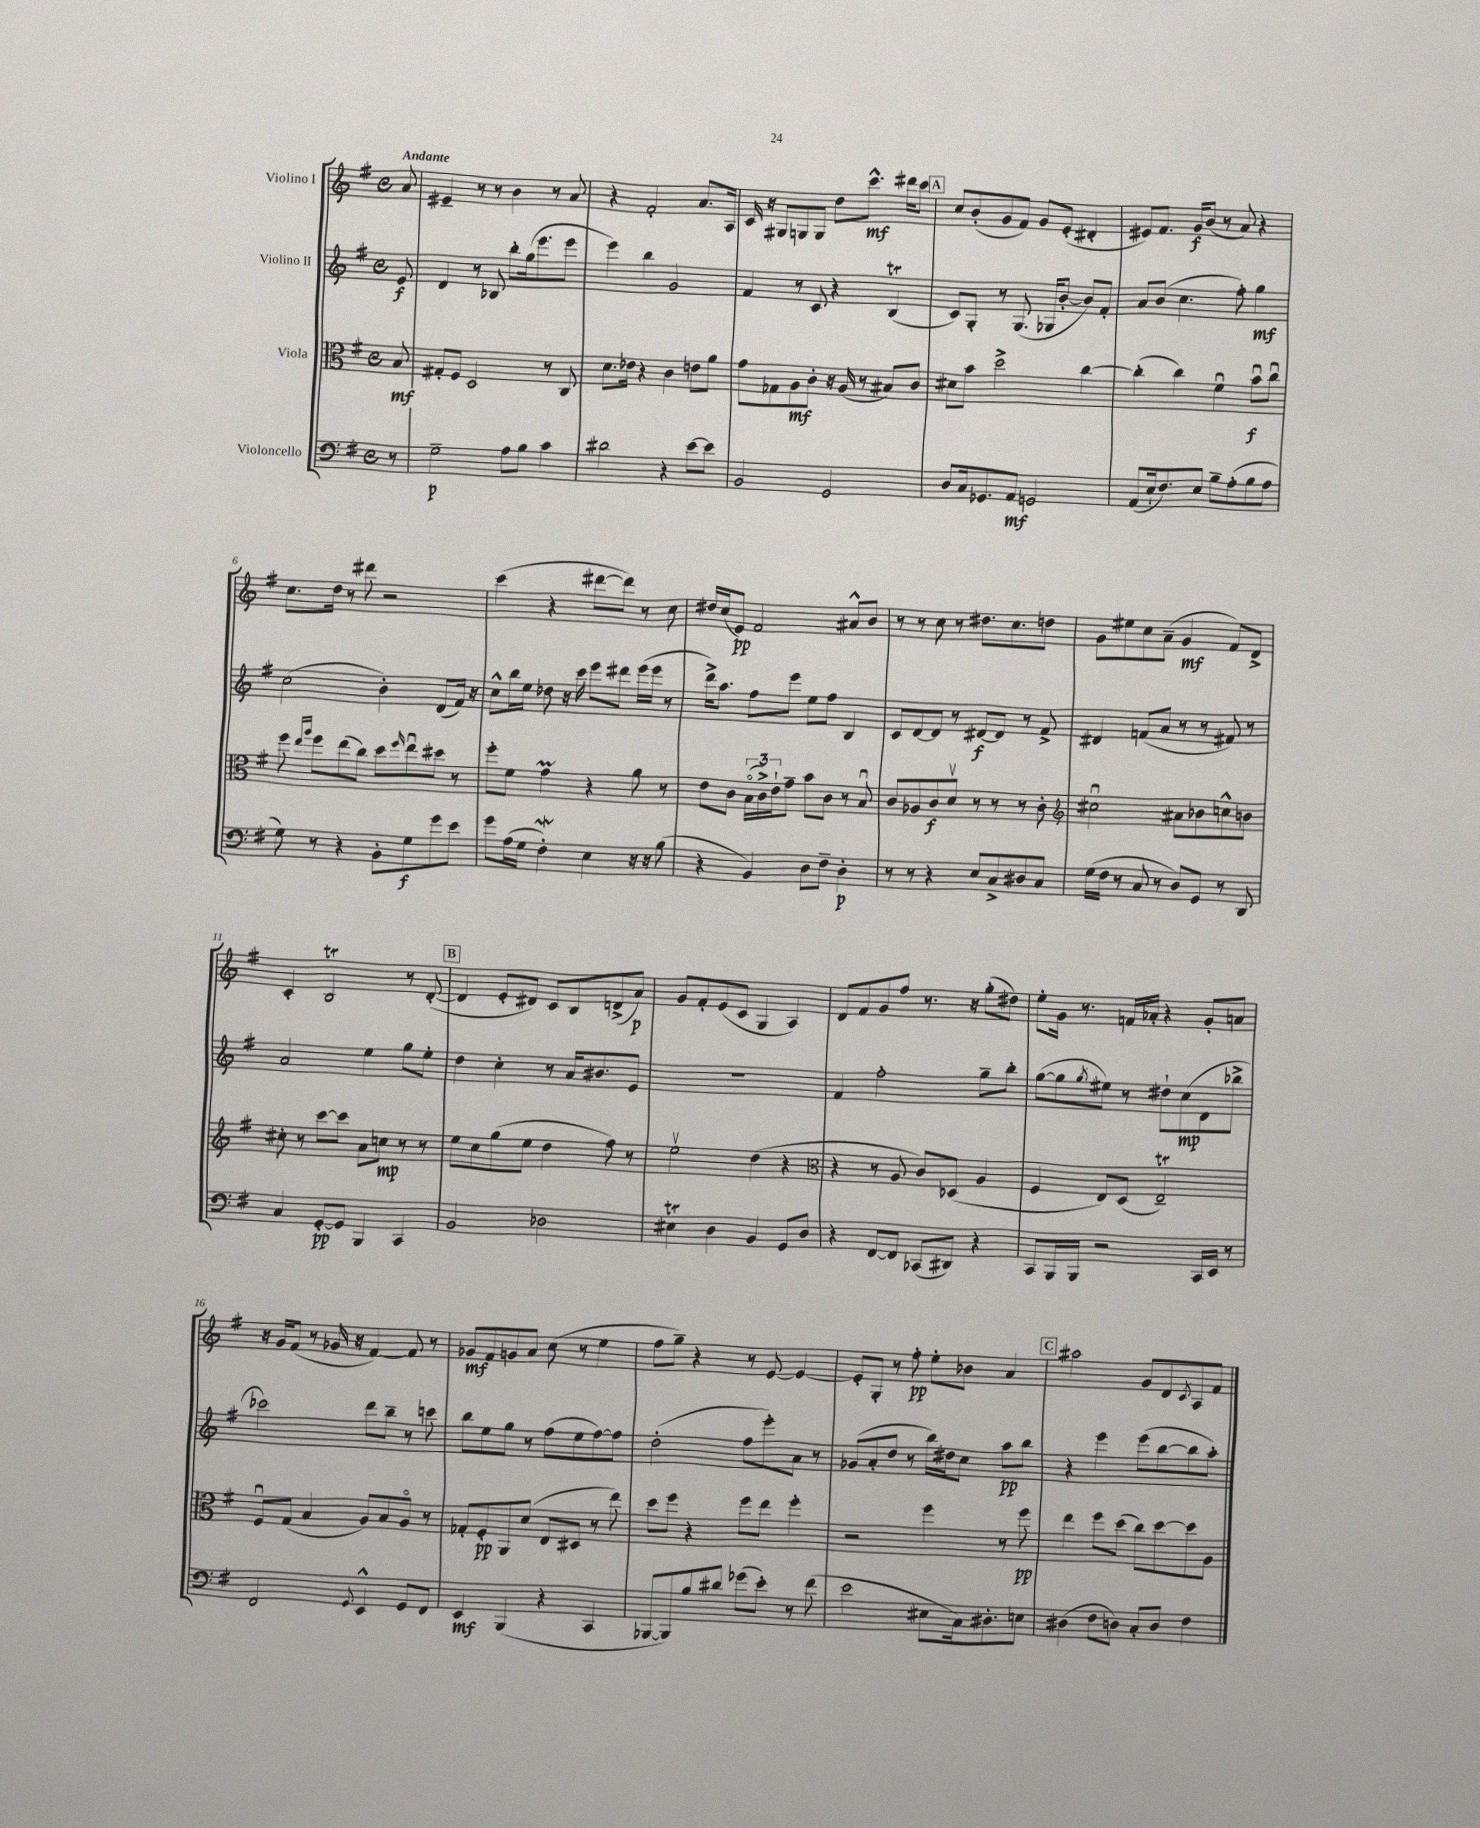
<<
\new StaffGroup <<
\new Staff = "s0" \with { instrumentName = "Violino I" } {
    \clef treble \key g \major \defaultTimeSignature \time 4/4 \partial 8 \tempo "Andante"
    a'8 |
    eis'4-- r8 r8 b'4 r8 a'8 |
    r4 fis'2-. a'8. a16 |
    c'16 r16 gis8 g8 g8 d''8 c'''8.-^\mf dis'''16 c'''8 |
    \mark \markup { \box "A" } c''8 b'8-.( g'8 fis'8) g'8 e'8-.( dis'4-. |
    eis'8) fis'8. g'16\f b'8( r8 a'8) r4 |
    c''8. d''16 r8 dis'''8 r2 |
    c'''4( r4 dis'''8~ dis'''8) r8 c''8 |
    dis''16 c''16( e'8\pp) fis'2 ais'8-^ b'8 |
    r8 r8 c''8 r8 dis''8. c''8. d''8 |
    g'8 eis''8 c''8 a'8--( g'4\mf fis'8) d'8-> |
    c'4-. b2\trill r8 d'8~-.( |
    \mark \markup { \box "B" } d'4 e'8-. dis'8) c'8 b8 d'8->( a'8\p) |
    g'8 fis'8-. e'8( c'8 g4 a4) |
    d'8 fis'8 g'8 fis''8 r8. r16 g''8-.( dis''8) |
    e''8-. g'16 r8. f'16 aes'16-. r4 g'8-. a'8 |
    r16 g'16 fis'8( r8 ges'16 r16 fis'4~) fis'8 r8 |
    ges'8\mf fis'8 g'8 a'8 c''8( r8 e''4 |
    fis''8 g''8--) r4 r8 e'8~ e'4~ |
    e'8-. g8-. r8 fis''8-.\pp e''8-. bes'8 a'4 |
    \mark \markup { \box "C" } ais''2 g'8 d'8 \acciaccatura { c'8 } a8 fis'8 \bar "|." |
}
\new Staff = "s1" \with { instrumentName = "Violino II" } {
    \clef treble \key g \major \defaultTimeSignature \time 4/4 \partial 8
    e'8\f |
    d'4 r8 bes8 b''8-. g''16( e'''8. e'''8 |
    e'''4) b''4 g'2 |
    fis'4 r8 c'8 r4 b4\trill( |
    \mark \markup { \box "A" } c'8) g8-. r8 g8.( ges16 b'8~-. b'8) fis'8-. |
    a'8 b'8( c''4. fis''8-.) g''4\mf |
    c''2( b'4-.) d'8( fis'16) r16 |
    c''8-^ b''16 e''16 des''8 r16 c'''16 e'''8 dis'''8 e'''16( e'''16 r8 |
    d'''16->) a''8. fis''8 e'''8 e''8 fis''8 b4 |
    c'8 d'8~ d'8 r8 dis'8~\f dis'8 r8 fis'8-> |
    dis'4 f'8( a'8 r8 r8 fis'8) r8 |
    a'2 e''4 g''8 e''8-. |
    \mark \markup { \box "B" } d''4 c''4-. r8 a'16 bis'8. e'8 |
    R1 |
    fis'4 fis''2-. g''8-- b''8-. |
    g''8~( g''8 \acciaccatura { g''8 } eis''8) r8 dis''8-! c''8\mp( d'8 bes''8-> |
    ces'''2) d'''8 b''8-- r8 c'''8 |
    b''8 e''8 g''8 r8 fis''8( e''8 fis''8~) fis''8 |
    d''2-.( fis''8 e'''8-.) a'8 r8 |
    ges'8( a'8-. d''8 r8 b''16) dis''16 c''8 a''8\pp b''8 |
    \mark \markup { \box "C" } r4 e'''4 e'''8( b''8~ b''8 a''8-.) \bar "|." |
}
\new Staff = "s2" \with { instrumentName = "Viola" } {
    \clef alto \key g \major \defaultTimeSignature \time 4/4 \partial 8
    b8\mf |
    gis8-. fis8 d2 r8 c8 |
    d'8. ees'16 r4 c'4 e'8 a'8 |
    g'8 ges8 a8\mf c'8-. r16 a16( r8 bis8) c'8 |
    \mark \markup { \box "A" } dis'8 b'8 d''2-> c''4~ |
    c''4-.( c''4) fis'4\downbow b'8\downbow\f c''8\downbow |
    fis''8 \grace { e''16 a''16 } fis''8 e''8( c''8) d''8 \grace { fis''16 } e''8\downbow dis''8 r8 |
    fis''8-. fis'8 g'4\prall r4 a'8 r8 |
    e'8 c'8 \tuplet 3/2 { b16\flageolet( c'16->) e'16-! } g'8-- b'8 c'8 r8 b8\downbow |
    c'8 aes8 c'8\f d'8\upbow r8 r8 r8 c'8-. |
    \clef treble cis''2\downbow ais'8 bes'8 c''8-^ b'8 |
    cis''8-. r8 c'''8~ c'''8 a'8 c''8\mp r8 r8 |
    \mark \markup { \box "B" } e''8 c''8 g''8( e''8 d''4 fis''8) r8 |
    e''2\upbow d''4( r4 |
    \clef alto r4 r8 a8 c'8) des8( a4 |
    fis4 e8) d8( e2--\trill) |
    fis8\downbow g8( b4 a8) b8 a8\flageolet r8 |
    ges8-. fis8-.\pp a,8 d'8( e8 dis8 r8 e''8) |
    d''8 fis''8 r4 fis''8 e''8 fis''4-. |
    r2 fis''4 r8 fis''8\pp |
    \mark \markup { \box "C" } e''4 fis''8 d''8( c''8) d''8~ d''8 a8 \bar "|." |
}
\new Staff = "s3" \with { instrumentName = "Violoncello" } {
    \clef bass \key g \major \defaultTimeSignature \time 4/4 \partial 8
    r8 |
    g2--\p a8 b8 c'4 |
    dis'2 r4 e'8~ e'8 |
    b,2 g,2 |
    \mark \markup { \box "A" } d8 c16 ges,8. a,8\mf g,2 |
    a,8( e16-! fis8.) e8 b8-- a8-.( b8 a8 |
    g8) r8 r4 b,8-. g8\f g'8 e'8 |
    g'8 a16( g16 fis4-.\mordent) e4 r16 r16 b8( |
    r4 b,4) d8 fis8-- d4-.\p |
    r8 r8 r4 e8 c8-> dis8 c8 |
    g16( fis16 r8 c8 r8 d8) g,8 r8 d,8 |
    c4 g,8~-.\pp g,8 b,,4 c,4 |
    \mark \markup { \box "B" } b,2 des2 |
    eis4\trill d4 b,4 g,8 d8 |
    r4 fis,8~ fis,8 ces,8( dis,8) r4 |
    c,8 b,,16 b,,16 r2 c,16 e,16 r8 |
    fis,2 \appoggiatura { g,8 } e,4-^ g,8 fis,8 |
    e,4\mf b,,4( r4 c,4 |
    bes,,8~ bes,,8) b8 dis'8 ges'8( e'8-.) r8 fis'8( |
    e'2 eis8 c16) dis8.-. e8 |
    \mark \markup { \box "C" } dis4( fis8 d8) c8-. d8 fis4 \bar "|." |
}
>>
>>
